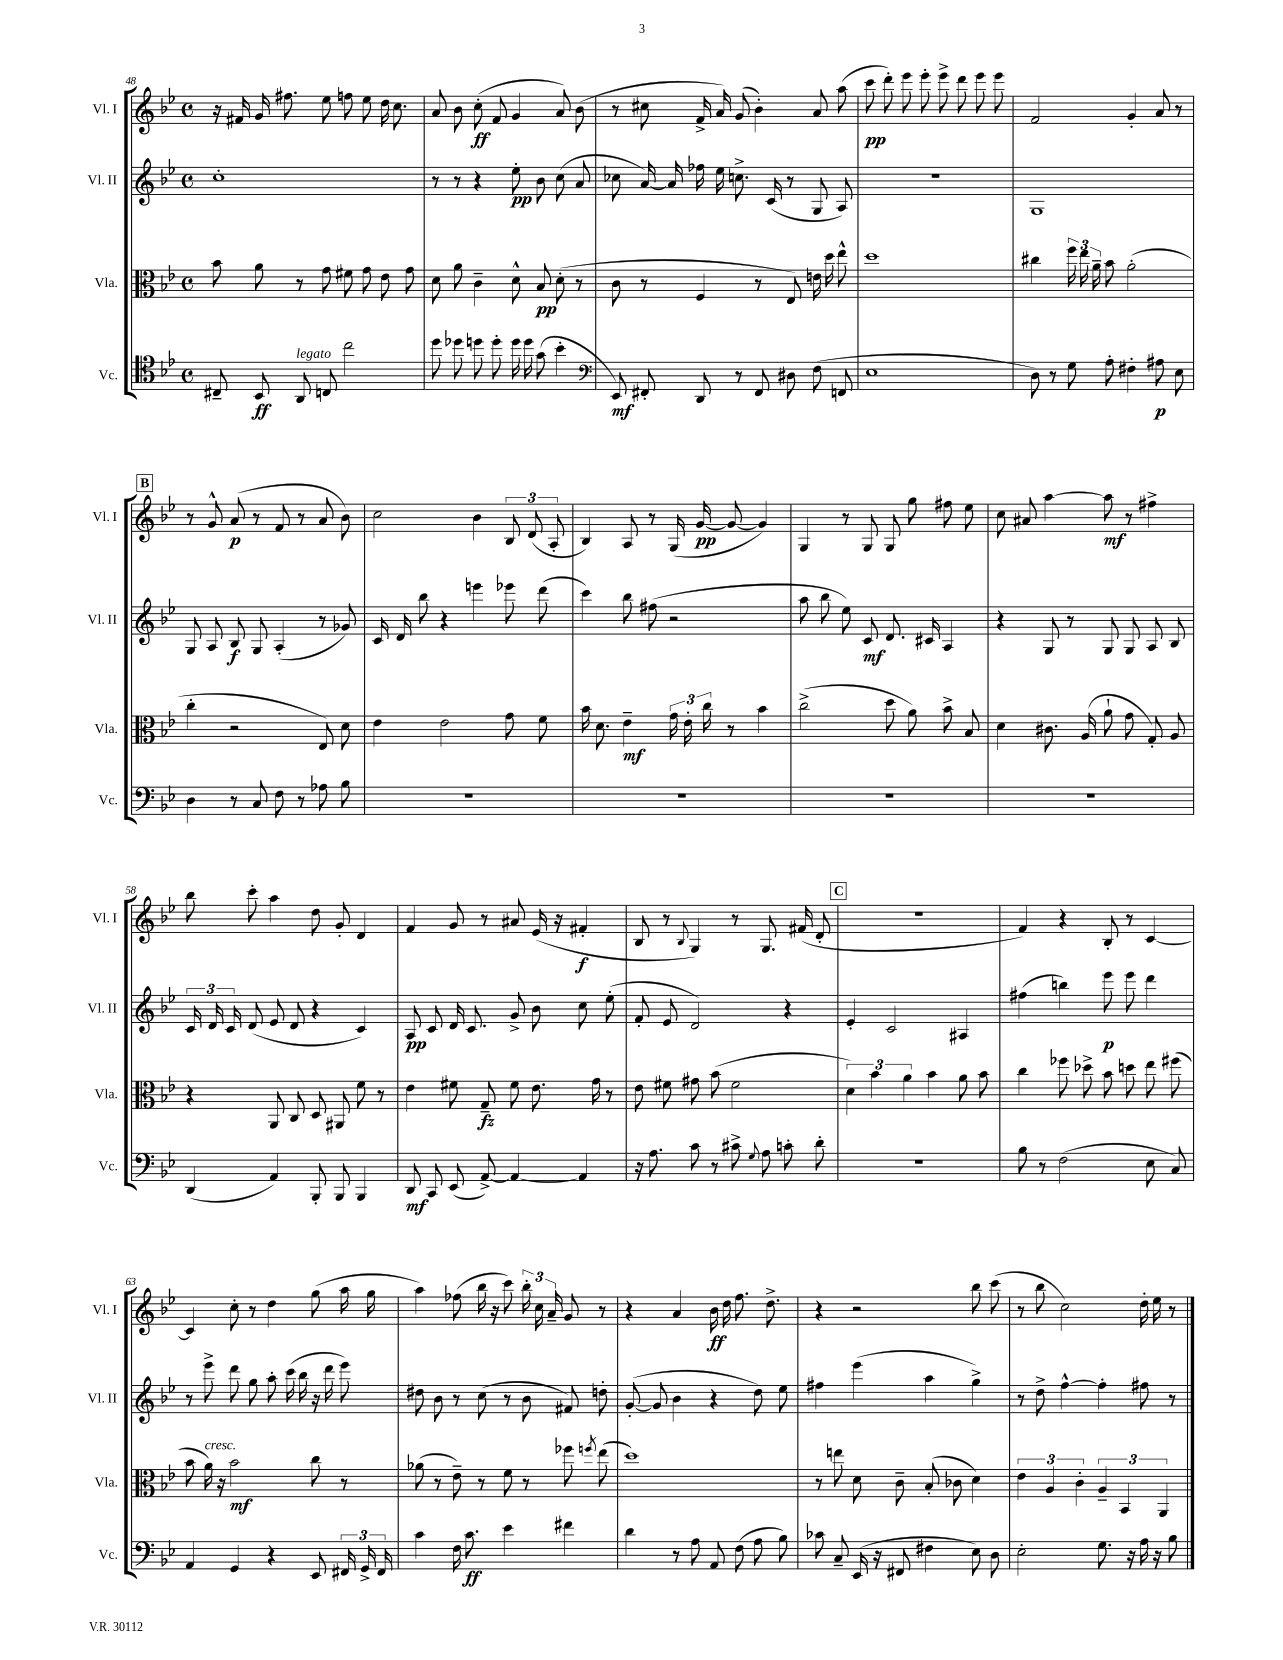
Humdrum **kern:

**kern	**dynam	**kern	**dynam	**kern	**dynam	**kern	**dynam
*part4	*part4	*part3	*part3	*part2	*part2	*part1	*part1
*staff4	*staff4	*staff3	*staff3	*staff2	*staff2	*staff1	*staff1
*I"Vc.	*	*I"Vla.	*	*I"Vl. II	*	*I"Vl. I	*
*I'Vc.	*	*I'Vla.	*	*I'Vl. II	*	*I'Vl. I	*
*clefC4	*	*clefC3	*	*clefG2	*	*clefG2	*
*k[b-e-]	*	*k[b-e-]	*	*k[b-e-]	*	*k[b-e-]	*
*M4/4	*	*M4/4	*	*M4/4	*	*M4/4	*
*met(c)	*	*met(c)	*	*met(c)	*	*met(c)	*
=48	=48	=48	=48	=48	=48	=48	=48
8C#X~/	.	8b-\	.	1cc'	.	16r	.
.	.	.	.	.	.	16f#X/	.
8BB-/	ff	8a\	.	.	.	16g/	.
.	.	.	.	.	.	8.ff#X\	.
!LO:TX:a:i:t=legato	!	!	!	!	!	!	!
8AA/	.	8r	.	.	.	.	.
8Cn/	.	8g\	.	.	.	8ee-\	.
2cc\	.	8f#X\	.	.	.	8ffn\	.
.	.	8g\	.	.	.	8ee-\	.
.	.	8e-\	.	.	.	16dd\	.
.	.	.	.	.	.	8.cc\	.
.	.	8g\	.	.	.	.	.
=49	=49	=49	=49	=49	=49	=49	=49
8dd\	.	8d\	.	8r	.	8a/	.
8dd-X\	.	8a\	.	8r	.	8b-\	.
8ddn\	.	4c~\	.	4r	.	(8cc'\	ff
8dd'\	.	.	.	.	.	8f/	.
16dd\	.	8d^^\	.	8ee-'\	pp	4g/	.
16dd\	.	.	.	.	.	.	.
(8g\	.	8B-/	pp	8b-\	.	.	.
4b-'\	.	(8d'\	.	(8cc\	.	8a/)	.
.	.	8r	.	8a/	.	(8b-\	.
=50	=50	=50	=50	=50	=50	=50	=50
*clefF4	*	*	*	*	*	*	*
8EE-/)	mf	8c\	.	8cc-X\	.	8r	.
8FF#X'/	.	8r	.	[16a/)	.	8cc#X\	.
.	.	.	.	16a/]	.	.	.
8DD/	.	4F/	.	16ff-X\	.	16f^/	.
.	.	.	.	16ee-\	.	16a/)	.
8r	.	.	.	8.ccn^\	.	(8g/	.
8FF#/	.	8r	.	.	.	4b-'\)	.
.	.	.	.	(16c/	.	.	.
8D#X\	.	8E-/)	.	8r	.	.	.
(8F\	.	16en\	.	8G/	.	8a/	.
.	.	16dd\	.	.	.	.	.
8FFn/	.	8ee-^^\	.	8A/)	.	(8aa\	.
=51	=51	=51	=51	=51	=51	=51	=51
1E-	.	1dd	.	1r	.	8ccc\	pp
.	.	.	.	.	.	8ddd'\)	.
.	.	.	.	.	.	8eee-\	.
.	.	.	.	.	.	8eee-'\	.
.	.	.	.	.	.	8eee-^\	.
.	.	.	.	.	.	8ddd\	.
.	.	.	.	.	.	8eee-\	.
.	.	.	.	.	.	8eee-\	.
=52	=52	=52	=52	=52	=52	=52	=52
8D\)	.	4cc#X\	.	1G	.	2f/	.
8r	.	.	.	.	.	.	.
8G\	.	24ff\	.	.	.	.	.
.	.	24ee-\	.	.	.	.	.
.	.	24a~\	.	.	.	.	.
8A'\	.	8b-\	.	.	.	.	.
4F#X'\	.	(2a'\	.	.	.	4g'/	.
8A#X\	p	.	.	.	.	8a/	.
8E-\	.	.	.	.	.	8r	.
!!LO:LB:g=z
!!LO:REH:place=s1:t=B
=53	=53	=53	=53	=53	=53	=53	=53
4D\	.	4cc'\	.	8G/	.	8r	.
.	.	.	.	8A/	.	8g^^/	.
8r	.	2r	.	8B-/	f	(8a/	p
8C/	.	.	.	8G/	.	8r	.
8F\	.	.	.	(4A'/	.	8f/	.
8r	.	.	.	.	.	8r	.
8A-X\	.	8E-/)	.	8r	.	8a/	.
8B-\	.	8d\	.	8g-X/)	.	8b-\)	.
=54	=54	=54	=54	=54	=54	=54	=54
1r	.	4e-\	.	16c/	.	2cc\	.
.	.	.	.	16d/	.	.	.
.	.	.	.	8bb-\	.	.	.
.	.	2e-\	.	4r	.	.	.
.	.	.	.	4eeen\	.	4b-\	.
.	.	8g\	.	8eee-X\	.	12B-/	.
.	.	.	.	.	.	(12d/	.
.	.	8f\	.	(8ddd\	.	.	.
.	.	.	.	.	.	12A'/	.
=55	=55	=55	=55	=55	=55	=55	=55
1r	.	16b-\	.	4ccc\)	.	4B-/)	.
.	.	8.d\	.	.	.	.	.
.	.	4e-~\	mf	8bb-\	.	8A/	.
.	.	.	.	(8ff#X\	.	8r	.
.	.	24g\	.	2r	.	(16G/	.
.	.	24e-'\	.	.	.	.	.
.	.	.	.	.	.	[16g/	pp
.	.	24cc\	.	.	.	.	.
.	.	8r	.	.	.	8g/_	.
.	.	4b-\	.	.	.	4g/])	.
=56	=56	=56	=56	=56	=56	=56	=56
1r	.	(2cc^\	.	8aa\	.	4G/	.
.	.	.	.	8bb-\	.	.	.
.	.	.	.	8ee-\)	.	8r	.
.	.	.	.	8c/	mf	8G/	.
.	.	8dd\	.	8.d/	.	8G/	.
.	.	8a\)	.	.	.	8gg\	.
.	.	.	.	16c#X/	.	.	.
.	.	8b-^\	.	4A/	.	8ff#X\	.
.	.	8B-/	.	.	.	8ee-\	.
=57	=57	=57	=57	=57	=57	=57	=57
1r	.	4d\	.	4r	.	8cc\	.
.	.	.	.	.	.	8a#X/	.
.	.	8.c#X\	.	8G/	.	[4aa\	.
.	.	.	.	8r	.	.	.
.	.	(16A/	.	.	.	.	.
.	.	8a`\	.	8G/	.	8aa\]	mf
.	.	8g\	.	8G/	.	8r	.
.	.	8G'/)	.	8A/	.	4ff#X^\	.
.	.	8A/	.	8B-/	.	.	.
!!LO:LB:g=z
=58	=58	=58	=58	=58	=58	=58	=58
(4DD/	.	4r	.	24c/	.	8bb-\	.
.	.	.	.	24d/	.	.	.
.	.	.	.	24c/	.	.	.
.	.	.	.	(8d/	.	8ccc'\	.
4AA/)	.	8AA/	.	8e-/	.	4aa\	.
.	.	8C/	.	8d/	.	.	.
8BBB-'/	.	8D/	.	4r	.	8dd\	.
8BBB-/	.	8AA#X/	.	.	.	8g'/	.
4BBB-/	.	8f\	.	4c/)	.	4d/	.
.	.	8r	.	.	.	.	.
=59	=59	=59	=59	=59	=59	=59	=59
8DD/	mf	4e-\	.	8A/	pp	4f/	.
8CC/	.	.	.	8c/	.	.	.
(8EE-/	.	8f#X\	.	16d/	.	8g/	.
.	.	.	.	8.c/	.	.	.
[8AA^/)	.	8G~/	fz	.	.	8r	.
4AA/_	.	8f#\	.	8g^/	.	8a#X/	.
.	.	8.e-\	.	8b-\	.	(16e-/	.
.	.	.	.	.	.	16r	.
4AA/]	.	.	.	8cc\	.	4f#X'/	f
.	.	16g\	.	.	.	.	.
.	.	8r	.	(8ee-'\	.	.	.
=60	=60	=60	=60	=60	=60	=60	=60
16r	.	8e-\	.	8f'/	.	8B-/	.
8.A\	.	.	.	.	.	.	.
.	.	8f#X\	.	8e-/	.	8r	.
.	.	.	.	.	.	8qqB-/	.
8c\	.	8g#X\	.	2d/)	.	4G/)	.
8r	.	(8b-\	.	.	.	.	.
8c#X^\	.	2f#\	.	.	.	8r	.
8qqG/	.	.	.	.	.	.	.
8A\	.	.	.	.	.	8.G/	.
8cn'\	.	.	.	4r	.	.	.
.	.	.	.	.	.	(16f#X/	.
8d'\	.	.	.	.	.	8d'/	.
!!LO:REH:place=s1:t=C
=61	=61	=61	=61	=61	=61	=61	=61
1r	.	6d\)	.	4e-'/	.	1r	.
.	.	6b-\	.	.	.	.	.
.	.	.	.	2c/	.	.	.
.	.	6a\	.	.	.	.	.
.	.	4b-\	.	.	.	.	.
.	.	8a\	.	4A#X/	.	.	.
.	.	8b-\	.	.	.	.	.
=62	=62	=62	=62	=62	=62	=62	=62
8B-\	.	4cc\	.	(4ff#X\	.	4f/)	.
8r	.	.	.	.	.	.	.
(2F\	.	8ff-X\	.	4bbn\)	.	4r	.
.	.	8dd-X^\	.	.	.	.	.
.	.	8b-\	.	8eee-\	p	8B-'/	.
.	.	8ddn\	.	8eee-\	.	8r	.
8E-\	.	8ee-\	.	4ddd\	.	[4c/	.
8C/)	.	(8ff#X\	.	.	.	.	.
!!LO:LB:g=z
=63	=63	=63	=63	=63	=63	=63	=63
4AA/	.	8b-\	.	8r	.	4c/]	.
!	!	!LO:TX:a:i:t=cresc.	!	!	!	!	!
.	.	16a\)	.	8eee-^\	.	.	.
.	.	16r	.	.	.	.	.
4GG/	.	2b-\	mf	8ddd\	.	8cc'\	.
.	.	.	.	8gg\	.	8r	.
4r	.	.	.	8aa'\	.	4dd\	.
.	.	.	.	(16ccc\	.	.	.
.	.	.	.	16bb-\	.	.	.
8EE-/	.	8cc\	.	16r	.	(8gg\	.
.	.	.	.	16ddd\	.	.	.
24FF#X/	.	8r	.	8eee-\)	.	16aa\	.
24GG^/	.	.	.	.	.	.	.
.	.	.	.	.	.	16gg\	.
24FF#/	.	.	.	.	.	.	.
=64	=64	=64	=64	=64	=64	=64	=64
4c\	.	(8a-X\	.	8dd#X\	.	4aa\)	.
.	.	8r	.	8b-\	.	.	.
16F\	.	8e-~\)	.	8r	.	(8ff-X\	.
8.c\	ff	.	.	.	.	.	.
.	.	8r	.	(8cc\	.	16bb-\	.
.	.	.	.	.	.	16r	.
4e-\	.	8f\	.	8r	.	8ccc\)	.
.	.	8r	.	8b-\	.	24bb-'\	.
.	.	.	.	.	.	24cc\	.
.	.	.	.	.	.	24a~/	.
4f#X\	.	8ff-X\	.	8f#X/)	.	8g/	.
.	.	8qffn/	.	.	.	.	.
.	.	(8ee-\	.	8ddn'\	.	8r	.
=65	=65	=65	=65	=65	=65	=65	=65
4d\	.	1dd)	.	([8g'/	.	4r	.
.	.	.	.	8g/]	.	.	.
8r	.	.	.	4b-\	.	4a/	.
8A\	.	.	.	.	.	.	.
8AA/	.	.	.	4r	.	16b-\	ff
.	.	.	.	.	.	16dd\	.
(8F\	.	.	.	.	.	8.ff\	.
8A\	.	.	.	8dd\)	.	.	.
.	.	.	.	.	.	8.dd^\	.
8B-\)	.	.	.	8ee-\	.	.	.
=66	=66	=66	=66	=66	=66	=66	=66
8c-X\	.	8r	.	4ff#X\	.	4r	.
8C~/	.	8een\	.	.	.	.	.
(16EE-/	.	8d\	.	(4eee-\	.	2r	.
16r	.	.	.	.	.	.	.
8FF#X/	.	8c~\	.	.	.	.	.
4F#X\	.	(8B-'/	.	4aa\	.	.	.
.	.	8c-X\	.	.	.	.	.
8E-\)	.	4d\)	.	4gg^\)	.	8bb-\	.
8D\	.	.	.	.	.	(8ccc\	.
=67	=67	=67	=67	=67	=67	=67	=67
2E-'\	.	6e-\	.	8r	.	8r	.
.	.	.	.	8dd^\	.	8bb-\	.
.	.	6A/	.	.	.	.	.
.	.	.	.	[4ff^^\	.	2cc\)	.
.	.	6c'\	.	.	.	.	.
8.G\	.	6A~/	.	4ff'\]	.	.	.
.	.	6BB-/	.	.	.	.	.
16r	.	.	.	.	.	.	.
16A\	.	.	.	8ff#X\	.	16dd'\	.
16r	.	.	.	.	.	16ee-\	.
.	.	6AA/	.	.	.	.	.
8B-\	.	.	.	8r	.	8r	.
==	==	==	==	==	==	==	==
*-	*-	*-	*-	*-	*-	*-	*-
